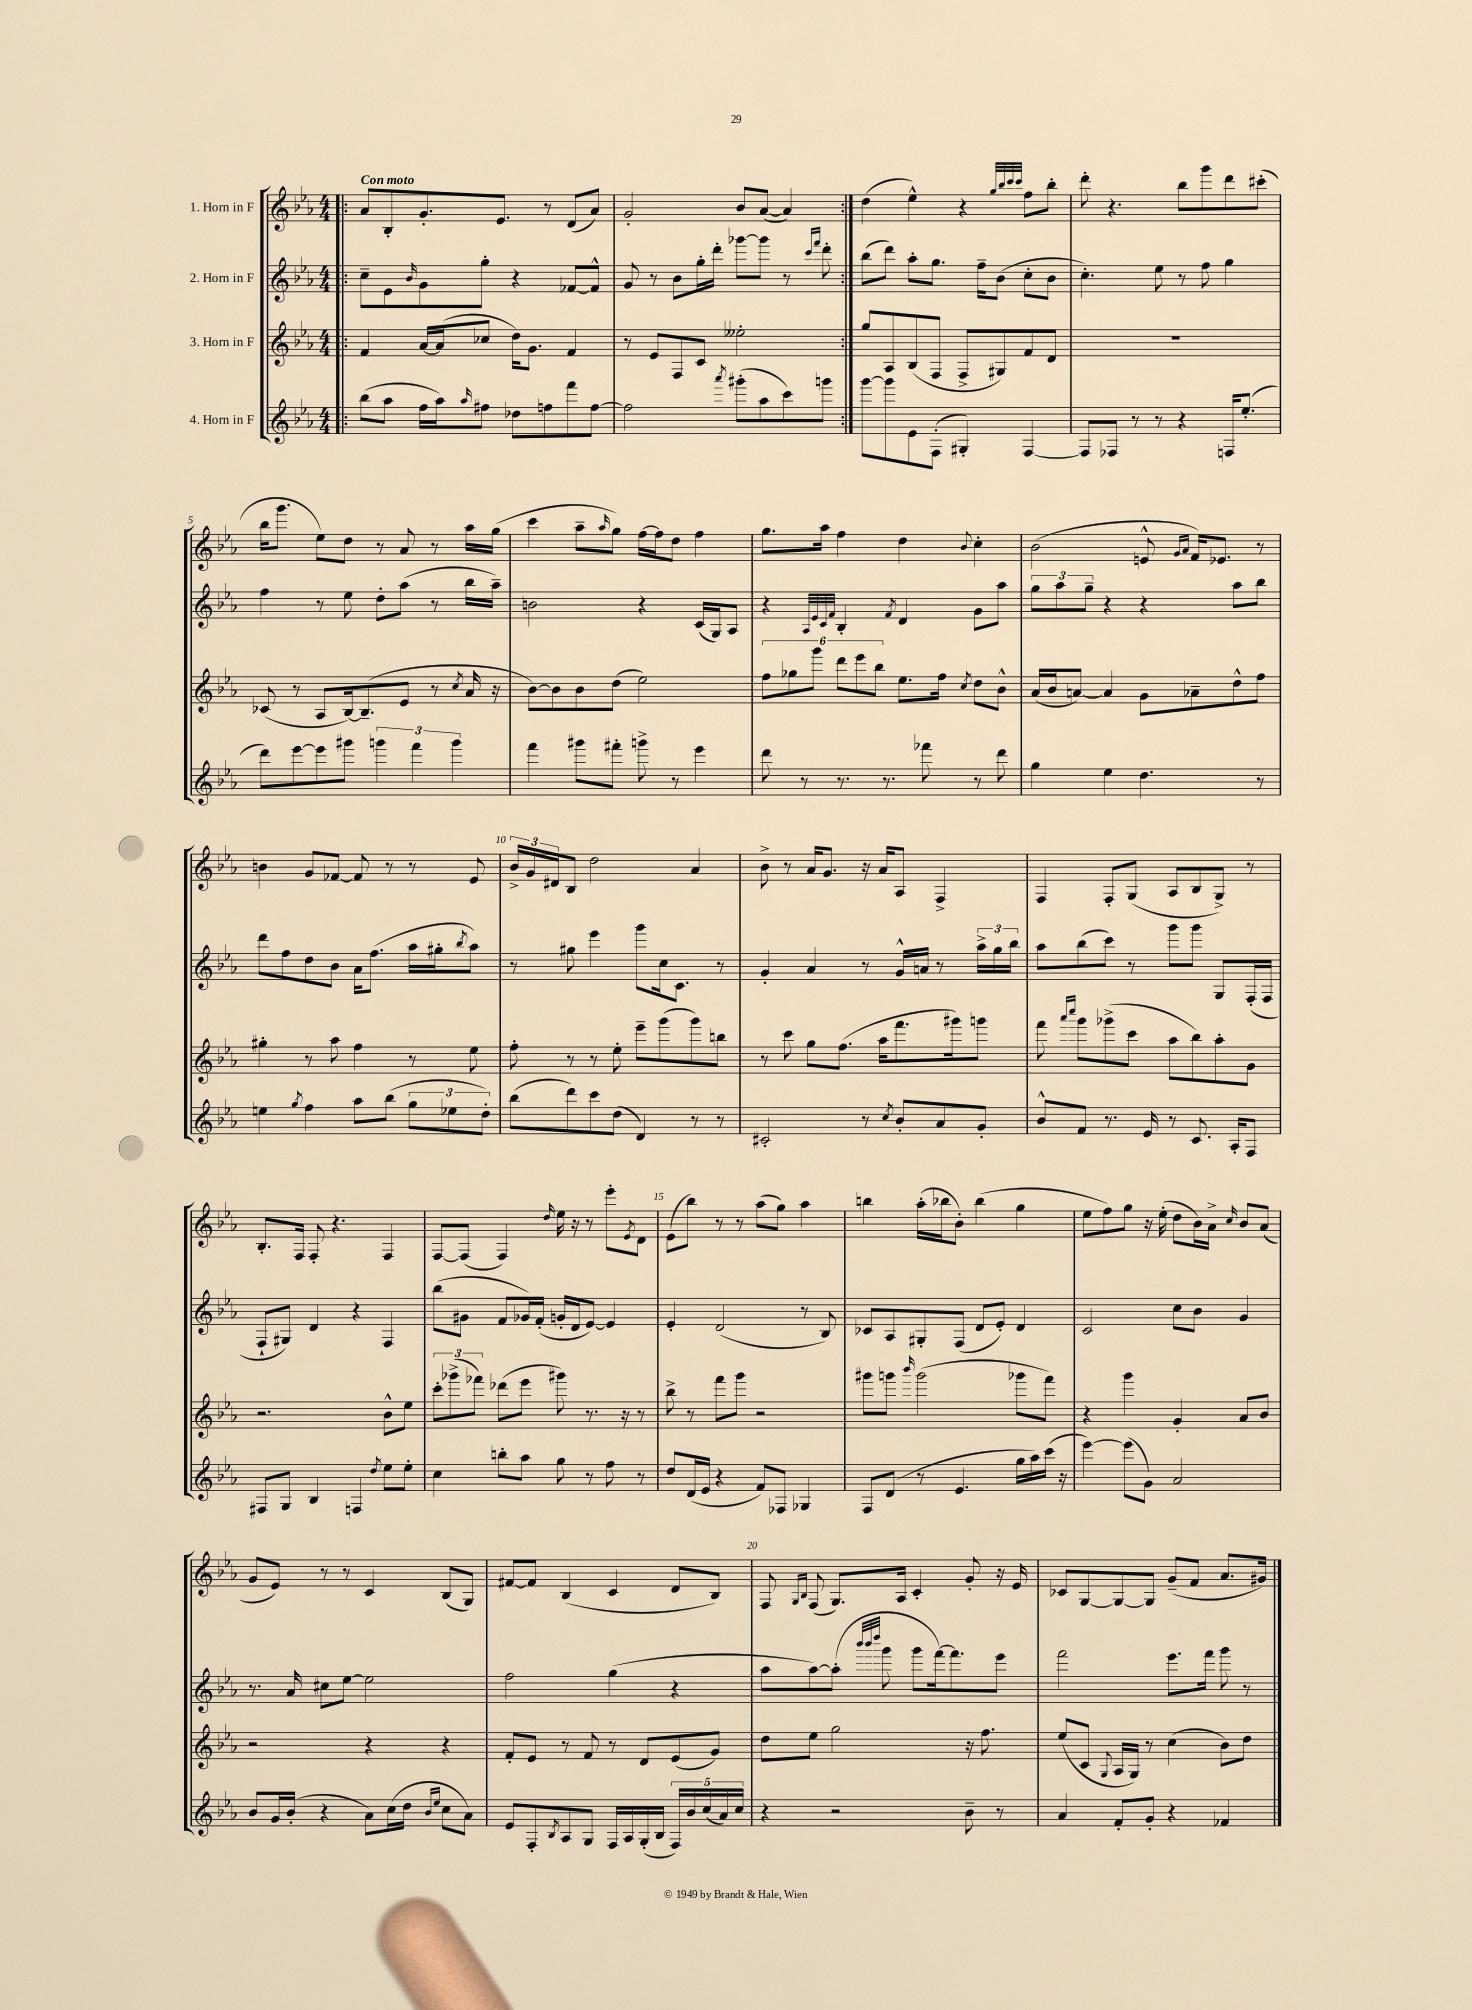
<<
\new StaffGroup <<
\new Staff = "s0" \with { instrumentName = "1. Horn in F" } {
    \clef treble \key ees \major \numericTimeSignature \time 4/4 \tempo "Con moto"
    \repeat volta 2 { \bar ".|:" aes'8 bes8-. g'8.-. ees'8. r8 d'8( aes'8) |
    g'2-. bes'8 aes'8~( aes'4) | }
    d''4( ees''4-^) r4 \grace { g''32 bes''32 c'''32 c'''32 } f''8 bes''8-. |
    d'''8-. r4. bes''8 g'''8 d'''8 cis'''8-.( |
    bes''16 g'''8. ees''8) d''8 r8 aes'8 r8 aes''16 g''16( |
    c'''4 aes''8-- \grace { aes''16 } g''8) f''16~ f''16 d''8 f''4 |
    g''8. aes''16 f''4 d''4 \appoggiatura { bes'8 } c''4-. |
    bes'2( e'8-^ \grace { g'16 aes'16 } f'16) ees'8. r8 |
    b'4 g'8 fes'8~ fes'8 r8 r8 ees'8 |
    \tuplet 3/2 { bes'16-> g'16 dis'16 } bes8 d''2 aes'4 |
    bes'8-> r8 aes'16 g'8. r16 aes'16 aes8 f4-> |
    f4 f8-. g8( aes8 bes8 g8->) r8 |
    bes8.-. f16 f8-. r4. f4 |
    f8~ f8( f4) \grace { d''16 } ees''16 r16 r8 ees'''8-. \acciaccatura { ees'8 } d'8 |
    ees'8( bes''8) r8 r8 aes''8( g''8) aes''4 |
    b''4 aes''16-.( bes''16 bes'8-.) bes''4( g''4 |
    ees''8 f''8) g''8 r16 ees''16-.( d''8 bes'16) aes'16-> \grace { c''16 } bes'8 aes'8( |
    g'8 ees'8) r8 r8 c'4 bes8( g8) |
    fis'8~ fis'8 bes4( c'4 d'8 bes8) |
    f8 \grace { g16 bes16 } f8( g8.) aes16 c'4-. g'8-. r16 ees'16 |
    ces'8 g8~ g8~ g8 g'8--( f'8 aes'8. gis'16) \bar "|." |
}
\new Staff = "s1" \with { instrumentName = "2. Horn in F" } {
    \clef treble \key ees \major \numericTimeSignature \time 4/4
    \repeat volta 2 { \bar ".|:" c''8-- ees'8 \grace { bes'16 } g'8 g''8-. r4 fes'8~ fes'8-^ |
    g'8 r8 bes'8 g''16-. d'''16-. ges'''8~ ges'''8 r8 \grace { c'''16 f'''16 } d'''8-. | }
    bes''8( d'''8) aes''8-. g''8. f''16-- bes'8( c''8-. bes'8 |
    c''4.-.) ees''8 r8 f''8 g''4 |
    f''4 r8 ees''8 d''8-. aes''8( r8 bes''16 aes''16--) |
    b'2 r4 c'16( g16) aes8 |
    r4 \grace { aes32 ees'32 c'32 f'32 } bes4-. \acciaccatura { f'8 } d'4 g'8 aes''8 |
    \tuplet 3/2 { g''8 aes''8 g''8-- } r4 r4 aes''8 bes''8 |
    d'''8 f''8 d''8 bes'8 aes'16 f''8.( aes''16 gis''16-. \acciaccatura { bes''8 } aes''8) |
    r8 gis''8 ees'''4 g'''8 c''16 c'8. r8 |
    g'4-. aes'4 r8 g'16-^ a'16 r8 \tuplet 3/2 { aes''16-> g''16 bes''16 } |
    aes''8 bes''8( c'''8) r8 g'''8 g'''8 g8 f16-.( f16 |
    f8-! gis8) d'4 r4 f4 |
    bes''8( gis'8 f'8 ges'16) f'16-.( g'16-. d'16 ees'8~) ees'4 |
    ees'4-. d'2( r8 bes8) |
    ces'8 aes8 gis8-. f8( d'8 ees'8-.) d'4 |
    c'2 c''8 bes'8 g'4 |
    r8. aes'16 cis''8 ees''8~ ees''2 |
    f''2 g''4( r4 |
    aes''8 aes''8~) aes''8-.( \grace { bes'''32 bes'''32 d''''32 } g'''8 g'''8 f'''16~) f'''8. ees'''8 |
    f'''2 ees'''8. f'''16 g'''8 r8 \bar "|." |
}
\new Staff = "s2" \with { instrumentName = "3. Horn in F" } {
    \clef treble \key ees \major \numericTimeSignature \time 4/4
    \repeat volta 2 { \bar ".|:" f'4 aes'16~ aes'16( ces''8 d''16) g'8. f'4 |
    r8 ees'8 f8 c'8 eeses''2-. | }
    g''8 aes8 bes8( f8 f8-> gis8) f'8 d'8 |
    R1 |
    ces'8( r8 aes8 bes16~) bes8.--( ees'8 r8 \acciaccatura { c''8 } aes'16 r16 |
    bes'8~) bes'8 bes'8 d''8( ees''2) |
    \tuplet 6/4 { f''8 ges''8 g'''8 d'''8 ees'''8 bes''8 } ees''8. f''16 \acciaccatura { c''8 } d''8 bes'8-^ |
    aes'16( bes'16 a'8~) a'4 g'8 aes'8-- d''8-^ f''8 |
    gis''4-. r8 aes''8 f''4 r8 ees''8 |
    f''8-. r8 r8 ees''8-. ees'''8-- g'''8( g'''8) b''8 |
    r8 c'''8 g''8 f''8.( aes''16 f'''8. gis'''16) g'''8 |
    f'''8 \grace { aes'''16 c''''16 } g'''8 ges'''8->( c'''8 aes''8 bes''8) aes''8-. g'8 |
    r2. bes'8-^ ees''8 |
    \tuplet 3/2 { c'''8-. ges'''8->( fes'''8) } des'''8( ees'''8 gis'''8) r8. r16 r8 |
    bes''8-> r8 f'''8 g'''8 r2 |
    gis'''8 g'''8 \grace { bes'''16 } g'''2( ges'''8 f'''8) |
    r4 g'''4 g'4-. aes'8 bes'8 |
    r2 r4 r4 |
    f'8-. ees'8 r8 f'8 r8 d'8 ees'8( g'8) |
    d''8 ees''8 g''2 r16 f''8. |
    ees''8( c'8 \appoggiatura { g8 } aes16 g16) r8 c''4( bes'8) d''8 \bar "|." |
}
\new Staff = "s3" \with { instrumentName = "4. Horn in F" } {
    \clef treble \key ees \major \numericTimeSignature \time 4/4
    \repeat volta 2 { \bar ".|:" bes''8( aes''8 f''16 aes''16) \grace { aes''16 } fis''8 des''8 f''8 f'''8 f''8~ |
    f''2 \acciaccatura { aes'''8 } gis'''8-.( aes''8 c'''8) g'''8 | }
    g'''8~ g'''8 ees'8 f8-.( gis4-.) f4~ |
    f8 fes8 r8 r8 r4 f16 ees''8.-.( |
    d'''8) ees'''8~ ees'''8 gis'''8 \tuplet 3/2 { g'''4 f'''4 g'''4 } |
    f'''4 gis'''8 fis'''8-. g'''8-> r8 ees'''4 |
    d'''8 r8 r8. r8. fes'''8 r8 d'''8 |
    g''4 ees''4 d''4. r8 |
    e''4 \acciaccatura { g''8 } f''4 aes''8 bes''8( \tuplet 3/2 { g''8 ees''8 d''8-.) } |
    bes''8( d'''8) c'''8 d''8( d'4) r8 r8 |
    cis'2-. r8 \acciaccatura { c''8 } bes'8-. aes'8 g'8-. |
    bes'8-^ f'8 r8. ees'16 r8 c'8. aes16-. f8 |
    fis8 g8 bes4 f4 \acciaccatura { d''8 } ees''8 ees''8-. |
    c''4 b''8-. aes''8 g''8 r8 f''8 r8 |
    d''8 d'16( ees'16 r4 f'8) fes8 ges4 |
    f8 d'8( r8 ees'4. g''16 aes''16) c'''16( r16 |
    ees'''4~) ees'''8( g'8) aes'2 |
    bes'8 g'16 bes'16-.( r4 aes'8) c''16( d''16 \grace { bes'16 ees''16 } c''8 aes'8) |
    ees'8 f8-. \acciaccatura { bes8 } aes8 g8 f16 aes16 g16-.( bes16 \tuplet 5/4 { f16) bes'16 c''16( aes'16) c''16 } |
    r4 r2 bes'8-- r8 |
    aes'4 f'8-. g'8-. r4 fes'4 \bar "|." |
}
>>
>>
\layout { \context { \Score \override BarNumber.break-visibility = ##(#f #t #t) barNumberVisibility = #(every-nth-bar-number-visible 5) } }
